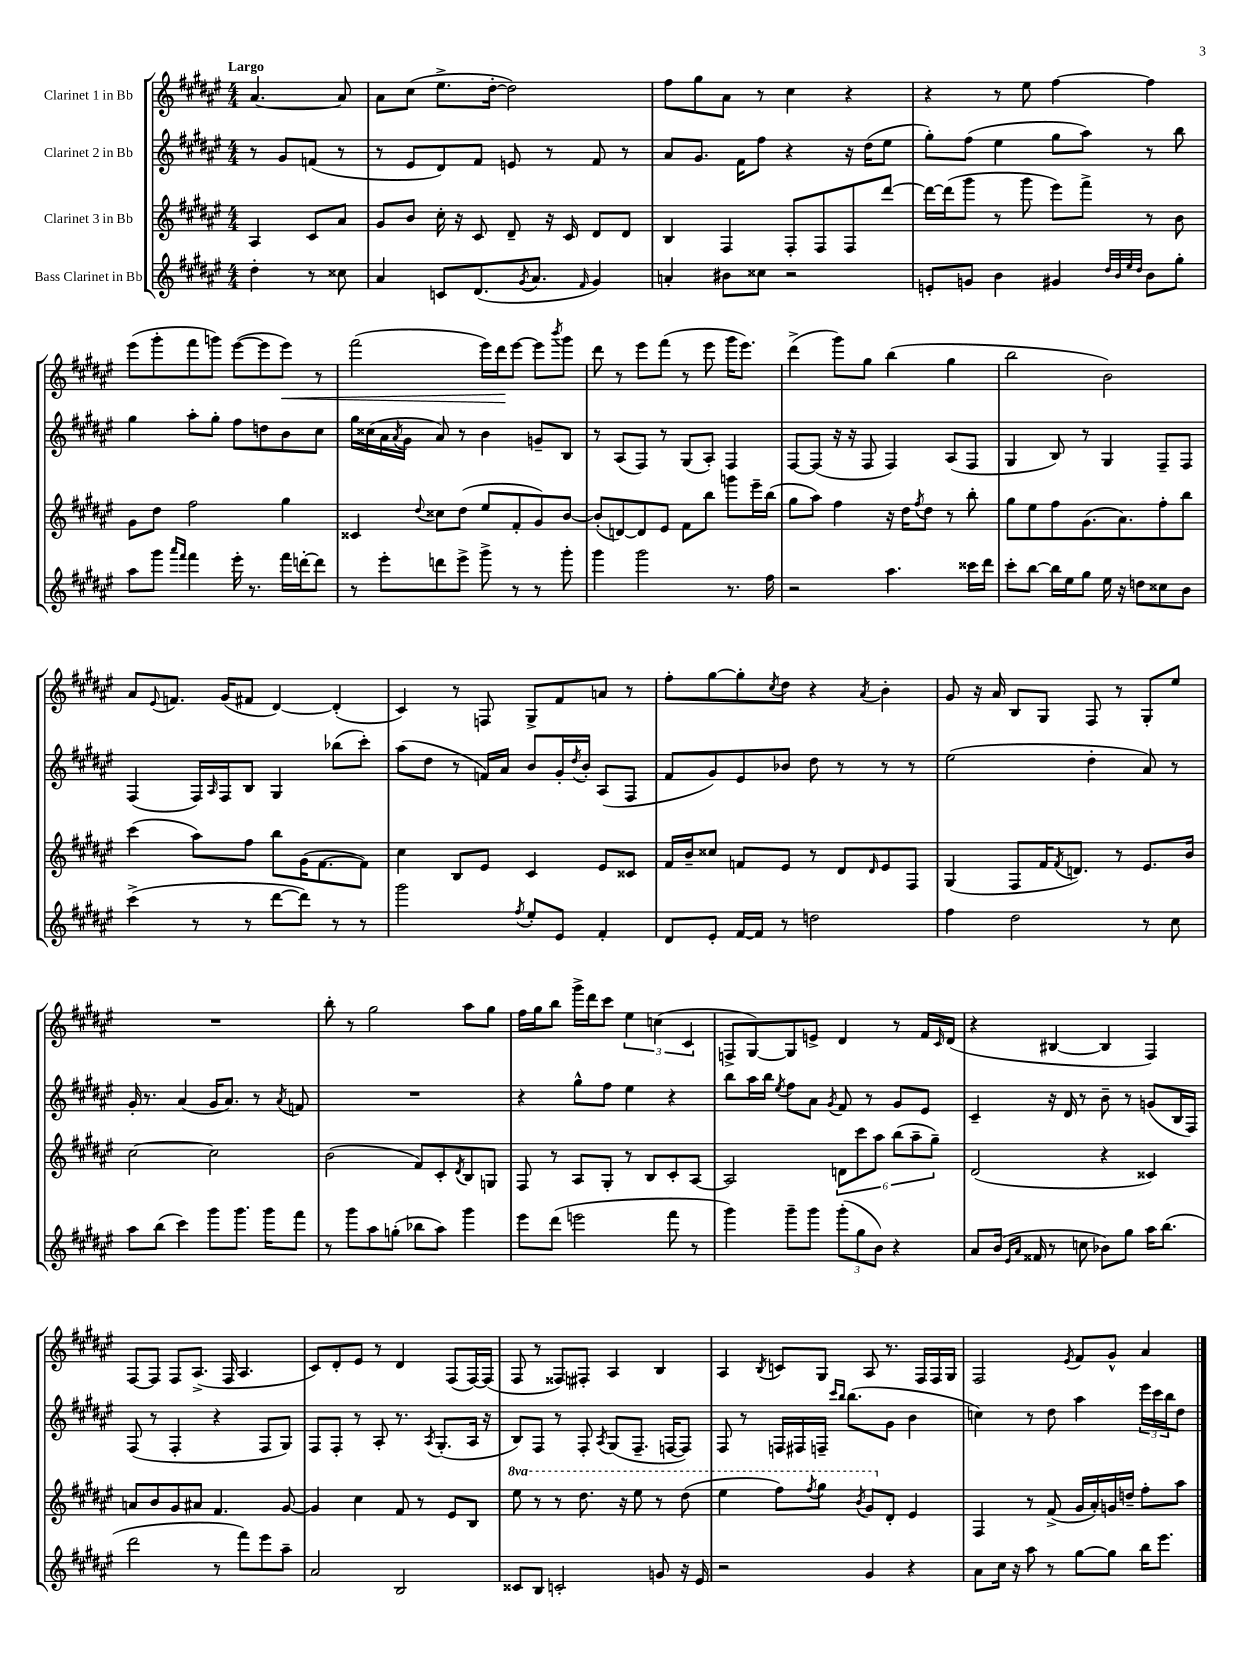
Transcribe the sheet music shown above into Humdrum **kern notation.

**kern	**kern	**kern	**kern	**dynam
*part4	*part3	*part2	*part1	*part1
*staff4	*staff3	*staff2	*staff1	*staff1
*I"Bass Clarinet in Bb	*I"Clarinet 3 in Bb	*I"Clarinet 2 in Bb	*I"Clarinet 1 in Bb	*
*clefG2	*clefG2	*clefG2	*clefG2	*
*k[f#c#g#d#a#e#]	*k[f#c#g#d#a#e#]	*k[f#c#g#d#a#e#]	*k[f#c#g#d#a#e#]	*
*M4/4	*M4/4	*M4/4	*M4/4	*
=	=	=	=	=
!	!	!	!LO:TX:a:B:t=Largo	!
4dd#'\	4A#/	8r	[4.a#/	.
.	.	8g#/L	.	.
8r	8c#/L	(8fn/J	.	.
8cc##X\	8a#/J	8r	8a#/]	.
=1	=1	=1	=1	=1
4a#/	8g#/L	8r	8a#\L	.
.	8b/J	8e#/L	(8cc#\J	.
8cn/L	16cc#'\	8d#/)	8.ee#^\L	.
.	16r	.	.	.
(8.d#/	8c#/	8f#/J	.	.
.	.	.	[16dd#'\Jk	.
.	8d#~/	8en/	2dd#\])	.
8qg#/	.	.	.	.
8.a#/J	.	.	.	.
.	16r	8r	.	.
.	16c#/	.	.	.
16qqf#/	.	.	.	.
4g#/)	8d#/L	8f#/	.	.
.	8d#/J	8r	.	.
=2	=2	=2	=2	=2
4an'/	4B/	8a#/L	8ff#\L	.
.	.	8.g#/J	8gg#\	.
8b#X\L	4F#/	.	8a#\J	.
.	.	16f#\KL	.	.
8cc##X\J	.	8ff#\J	8r	.
2r	8F#'/L	4r	4cc#\	.
.	8F#/	.	.	.
.	8F#/	16r	4r	.
.	.	(16dd#\KL	.	.
.	[8ddd#/J	8ee#\J	.	.
=3	=3	=3	=3	=3
8en'/L	16ddd#\LL_	8gg#'\L)	4r	.
.	(16ddd#\J]	.	.	.
8gn/J	8ggg#\J	(8ff#\J	.	.
4b\	8r	4ee#\	8r	.
.	8ggg#\	.	8ee#\	.
4g#X/	8eee#\L)	8gg#\L	[4ff#\	.
.	8fff#^\J	8aa#\J)	.	.
32qqdd#/LLL	.	.	.	.
32qqb/	.	.	.	.
32qqee#/	.	.	.	.
32qqdd#/JJJ	.	.	.	.
8b\L	8r	8r	4ff#\]	.
8gg#'\J	8b\	8bb\	.	.
!!LO:LB:g=z
=4	=4	=4	=4	=4
8aa#\L	8g#\L	4gg#\	(8eee#\L	.
8ggg#\J	8dd#\J	.	8ggg#'\	.
16qqaaa#/LL	.	.	.	.
16qqfff#/JJ	.	.	.	.
4fff#\	2ff#\	8aa#'\L	8fff#\	.
.	.	8gg#'\J	8gggn\J)	.
16eee#'\	.	8ff#\L	([8eee#\L	.
8.r	.	.	.	.
.	.	8ddn\	8eee#\]	.
!	!	!	!	!LO:HP:b
16fff#\LL	4gg#\	8b\	8eee#\J)	<
[16dddn'\J	.	.	.	.
8ddd\J]	.	8cc#\J	8r	.
=5	=5	=5	=5	=5
8r	4c##X/	16gg#\LL	(2fff#\	.
.	.	(16cc##X\	.	.
8eee#'\L	.	16a#\	.	.
.	.	8qa#/	.	.
.	.	16g#\JJ	.	.
.	8qqdd#/	.	.	.
8dddn\	8cc##X\L	8a#/)	.	.
8eee#^\J	(8dd#\J	8r	.	.
8ggg#^\	8ee#/L	4b\	16eee#\LL)	.
.	.	.	16ddd#\J	.
8r	8f#'/	.	[8eee#\J	[
8r	8g#/)	8gn~/L	8eee#\L]	.
.	.	.	8qbbb/	.
8ggg#'\	[8b/J	8B/J	8ggg#\J	.
=6	=6	=6	=6	=6
4ggg#\	(8b'/L]	8r	8ddd#\	.
.	[8dn/)	(8A#/L	8r	.
2ggg#\	8d/]	8F#/J)	8eee#\L	.
.	8e#/J	8r	(8fff#\J	.
.	8f#\L	(8G#/L	8r	.
.	8bb\J	8A#'/J)	8eee#\	.
8.r	8gggn\L	4F#/	16ggg#\KL	.
.	.	.	8.eee#\J)	.
.	16eee#~\L	.	.	.
16ff#\	(16bb\JJ	.	.	.
=7	=7	=7	=7	=7
2r	8gg#\L	[8F#/L	(4ddd#^\	.
.	8aa#\J)	(8F#/J]	.	.
.	4ff#\	16r	8ggg#\L)	.
.	.	16r	.	.
.	.	8F#/	8gg#\J	.
4.aa#\	16r	4F#/)	(4bb\	.
.	16dd#\KL	.	.	.
.	8qff#/	.	.	.
.	8dd#\J	.	.	.
.	8r	(8A#/L	4gg#\	.
16ccc##X\LL	8bb'\	8F#/J	.	.
16ddd#\JJ	.	.	.	.
=8	=8	=8	=8	=8
8ccc#'\L	8gg#\L	4G#/	2bb\	.
[8bb\J	8ee#\	.	.	.
16bb\LL]	8ff#\	8B/)	.	.
16ee#\J	.	.	.	.
8gg#\J	(8.g#\	8r	.	.
16ee#\	.	4G#/	2b\)	.
16r	8.a#\)	.	.	.
8ddn\L	.	.	.	.
8cc##X\	8ff#'\	8F#~/L	.	.
8b\J	8bb\J	8F#/J	.	.
!!LO:LB:g=z
=9	=9	=9	=9	=9
(4ccc#^\	(4ccc#\	(4F#/	8a#/L	.
.	.	.	8qqe#/	.
.	.	.	8.fn/J	.
8r	8aa#\L)	16F#/LL)	.	.
.	.	16qqA#/	.	.
.	.	16F#/J	(16g#/KL	.
8r	8ff#\J	8B/J	8f#X/J	.
[8ddd#\L	8bb\L	4G#/	[4d#/)	.
8ddd#\J])	(16g#\K	.	.	.
.	[8.f#\	.	.	.
8r	.	(8bb-X\L	(4d#'/]	.
8r	8f#\J])	8ccc#'\J)	.	.
=10	=10	=10	=10	=10
2ggg#\	4cc#\	(8aa#\L	4c#/)	.
.	.	8dd#\J	.	.
.	8B/L	8r	8r	.
.	8e#/J	16fn/LL)	8Fn/	.
.	.	16a#/JJ	.	.
8qff#/	.	.	.	.
8ee#'/L	4c#/	8b/L	8G#^/L	.
8e#/J	.	16g#'/L	8f#/	.
.	.	8qdd#/	.	.
.	.	16b'/JJ	.	.
4f#'/	8e#/L	(8A#/L	8an/J	.
.	8c##X/J	8F#/J	8r	.
=11	=11	=11	=11	=11
8d#/L	16f#/LL	8f#/L	8ff#'\L	.
.	16b~/J	.	.	.
8e#'/J	8cc##X/J	8g#/)	[8gg#\	.
[16f#/LL	8fn/L	8e#/	8gg#'\]	.
16f#/JJ]	.	.	.	.
.	.	.	8qcc#/	.
8r	8e#/J	8b-X/J	8dd#\J	.
2ddn\	8r	8dd#\	4r	.
.	8d#/L	8r	.	.
.	16qqd#/	.	8qa#/	.
.	8e#/	8r	4b'\	.
.	8F#/J	8r	.	.
=12	=12	=12	=12	=12
4ff#\	(4G#/	(2ee#\	8g#/	.
.	.	.	16r	.
.	.	.	16a#/	.
2dd#\	8F#/L	.	8B/L	.
.	16f#/K	.	8G#/J	.
.	8qf#/	.	.	.
.	8.dn/J)	.	.	.
.	.	4dd#'\	8F#/	.
.	8r	.	8r	.
8r	8.e#/L	8a#/)	8G#'/L	.
8cc#\	.	8r	8ee#/J	.
.	16b/Jk	.	.	.
!!LO:LB:g=z
=13	=13	=13	=13	=13
8aa#\L	[2cc#\	16g#'/	1r	.
.	.	8.r	.	.
(8bb\J	.	.	.	.
4ccc#\)	.	(4a#/	.	.
8ggg#\L	2cc#\]	16g#/KL	.	.
.	.	8.a#/J)	.	.
8.ggg#\J	.	.	.	.
.	.	8r	.	.
16ggg#\KL	.	.	.	.
.	.	8qa#/	.	.
8fff#\J	.	8fn/	.	.
=14	=14	=14	=14	=14
8r	(2b\	1r	8bb'\	.
8ggg#\L	.	.	8r	.
8aa#\	.	.	2gg#\	.
(8ggn'\J	.	.	.	.
8bb-X\L	8f#/L)	.	.	.
8aa#\J)	8c#'/	.	.	.
.	8qd#/	.	.	.
4ggg#\	8B/	.	8aa#\L	.
.	8Gn/J	.	8gg#\J	.
=15	=15	=15	=15	=15
8eee#\L	8F#/	4r	16ff#\LL	.
.	.	.	16gg#\J	.
(8ddd#\J	8r	.	8bb\J	.
2eeen\	8A#/L	8gg#^^\L	16ggg#^\LL	.
.	.	.	16ddd#\J	.
.	8G#'/J	8ff#\J	8ccc#\J	.
.	8r	4ee#\	6ee#\	.
.	8B/L	.	.	.
.	.	.	(6ccn\	.
8fff#\	8c#'/	4r	.	.
.	.	.	6c#/	.
8r	[8A#/J	.	.	.
=16	=16	=16	=16	=16
4ggg#\)	2A#/]	8bb\L	8Fn^/L	.
.	.	16aa#\L	[8G#/)	.
.	.	16bb\JJ	.	.
.	.	8qee#/	.	.
8ggg#~\L	.	8ff#\L	8G#/]	.
8ggg#\J	.	8a#\J	8en^/J	.
.	.	8qg#/	.	.
(12ggg#'\L	12dn\L	8f#/	4d#/	.
12gg#\	12ccc#\	.	.	.
.	.	8r	.	.
12b\J)	12aa#\J	.	.	.
4r	(12bb\L	8g#/L	8r	.
.	12aa#~\	.	.	.
.	.	8e#/J	16f#/LL	.
.	12gg#~\J)	.	.	.
.	.	.	16qqc#/	.
.	.	.	(16d#/JJ	.
=17	=17	=17	=17	=17
8a#/L	(2d#/	4c#~/	4r	.
(16b/Jk	.	.	.	.
16qqe#/LL	.	.	.	.
16qqa#/JJ	.	.	.	.
16f##X/	.	.	.	.
8r	.	16r	[4B#X/	.
.	.	16d#/	.	.
8ccn\	.	8r	.	.
8b-X\L)	4r	8b~\	4B#/]	.
8gg#\J	.	8r	.	.
16aa#\KL	4c##X/)	(8gn/L	4F#/)	.
(8.bb\J	.	.	.	.
.	.	16B/L	.	.
.	.	16F#/JJ)	.	.
!!LO:LB:g=z
=18	=18	=18	=18	=18
2ddd#\	8an/L	(8F#/	[8F#/L	.
.	8b/	8r	8F#/J]	.
.	8g#/	4F#'/	8F#/L	.
.	8a#X/J	.	(8.A#^/J	.
8r	4.f#/	4r	.	.
.	.	.	16F#/	.
8fff#\L)	.	.	4.A#/	.
8eee#\	.	8F#/L	.	.
8aa#~\J	[8g#/	8G#/J)	.	.
=19	=19	=19	=19	=19
2a#/	4g#/]	8F#/L	8c#/L)	.
.	.	8F#'/J	8d#'/	.
.	4cc#\	8r	8e#/J	.
.	.	8A#'/	8r	.
2B/	8f#/	8.r	4d#/	.
.	8r	.	.	.
.	.	8qA#/	.	.
.	.	(8.G#'/L	.	.
.	8e#/L	.	(8F#/L	.
.	8B/J	16A#/Jk	[16F#/L)	.
.	.	16r	(16F#/JJ]	.
=20	=20	=20	=20	=20
*	*8va	*	*	*
8c##X/L	8eee#\	8B/L)	8F#/	.
8B/J	8r	8F#/J	8r	.
2cn'/	8r	8r	8F##X/L)	.
.	8.ddd#\	8F#'/	8F#X'/J	.
.	.	8qA#/	.	.
.	.	(8G#/L	4A#/	.
.	16r	.	.	.
.	8eee#\	8.F#~/J	.	.
8gn/	8r	.	4B/	.
.	.	[16Fn/KL	.	.
16r	(8ddd#\	8F/J])	.	.
16e#/	.	.	.	.
=21	=21	=21	=21	=21
2r	4eee#\	8F#/	4A#/	.
.	.	8r	.	.
.	.	.	8qB/	.
.	8fff#\L)	16Fn/LL	8cn/L	.
.	.	16F#X/	.	.
.	8qfff#/	.	.	.
.	8ggg#\J	16Fn~/JJ	8G#/J	.
.	.	16qqccc#/LL	.	.
.	.	16qqbb/JJ	.	.
.	.	(8.bb\L	.	.
.	8qbb/	.	.	.
4g#/	8gg#/L	.	8A#/	.
*	*X8va	*	*	*
.	8d#'/J	8g#\J	8.r	.
4r	4e#/	4b\	.	.
.	.	.	16F#/LL	.
.	.	.	16F#/	.
.	.	.	16G#/JJ	.
=22	=22	=22	=22	=22
8a#\L	4F#/	4ccn\)	2F#/	.
16cc#\Jk	.	.	.	.
16r	.	.	.	.
8aa#\	8r	8r	.	.
8r	(8f#^/	8dd#\	.	.
.	.	.	8qe#/	.
[8gg#\L	16g#/LL	4aa#\	8f#/L	.
.	16a#'/)	.	.	.
8gg#\J]	16gn/	.	8g#^^/J	.
.	16ddn~/JJ	.	.	.
16bb\KL	8ff#'\L	24eee#\LL	4a#/	.
.	.	24ccc#\	.	.
8.eee#\J	.	.	.	.
.	.	24bb\J	.	.
.	8aa#\J	8dd#\J	.	.
==	==	==	==	==
*-	*-	*-	*-	*-
